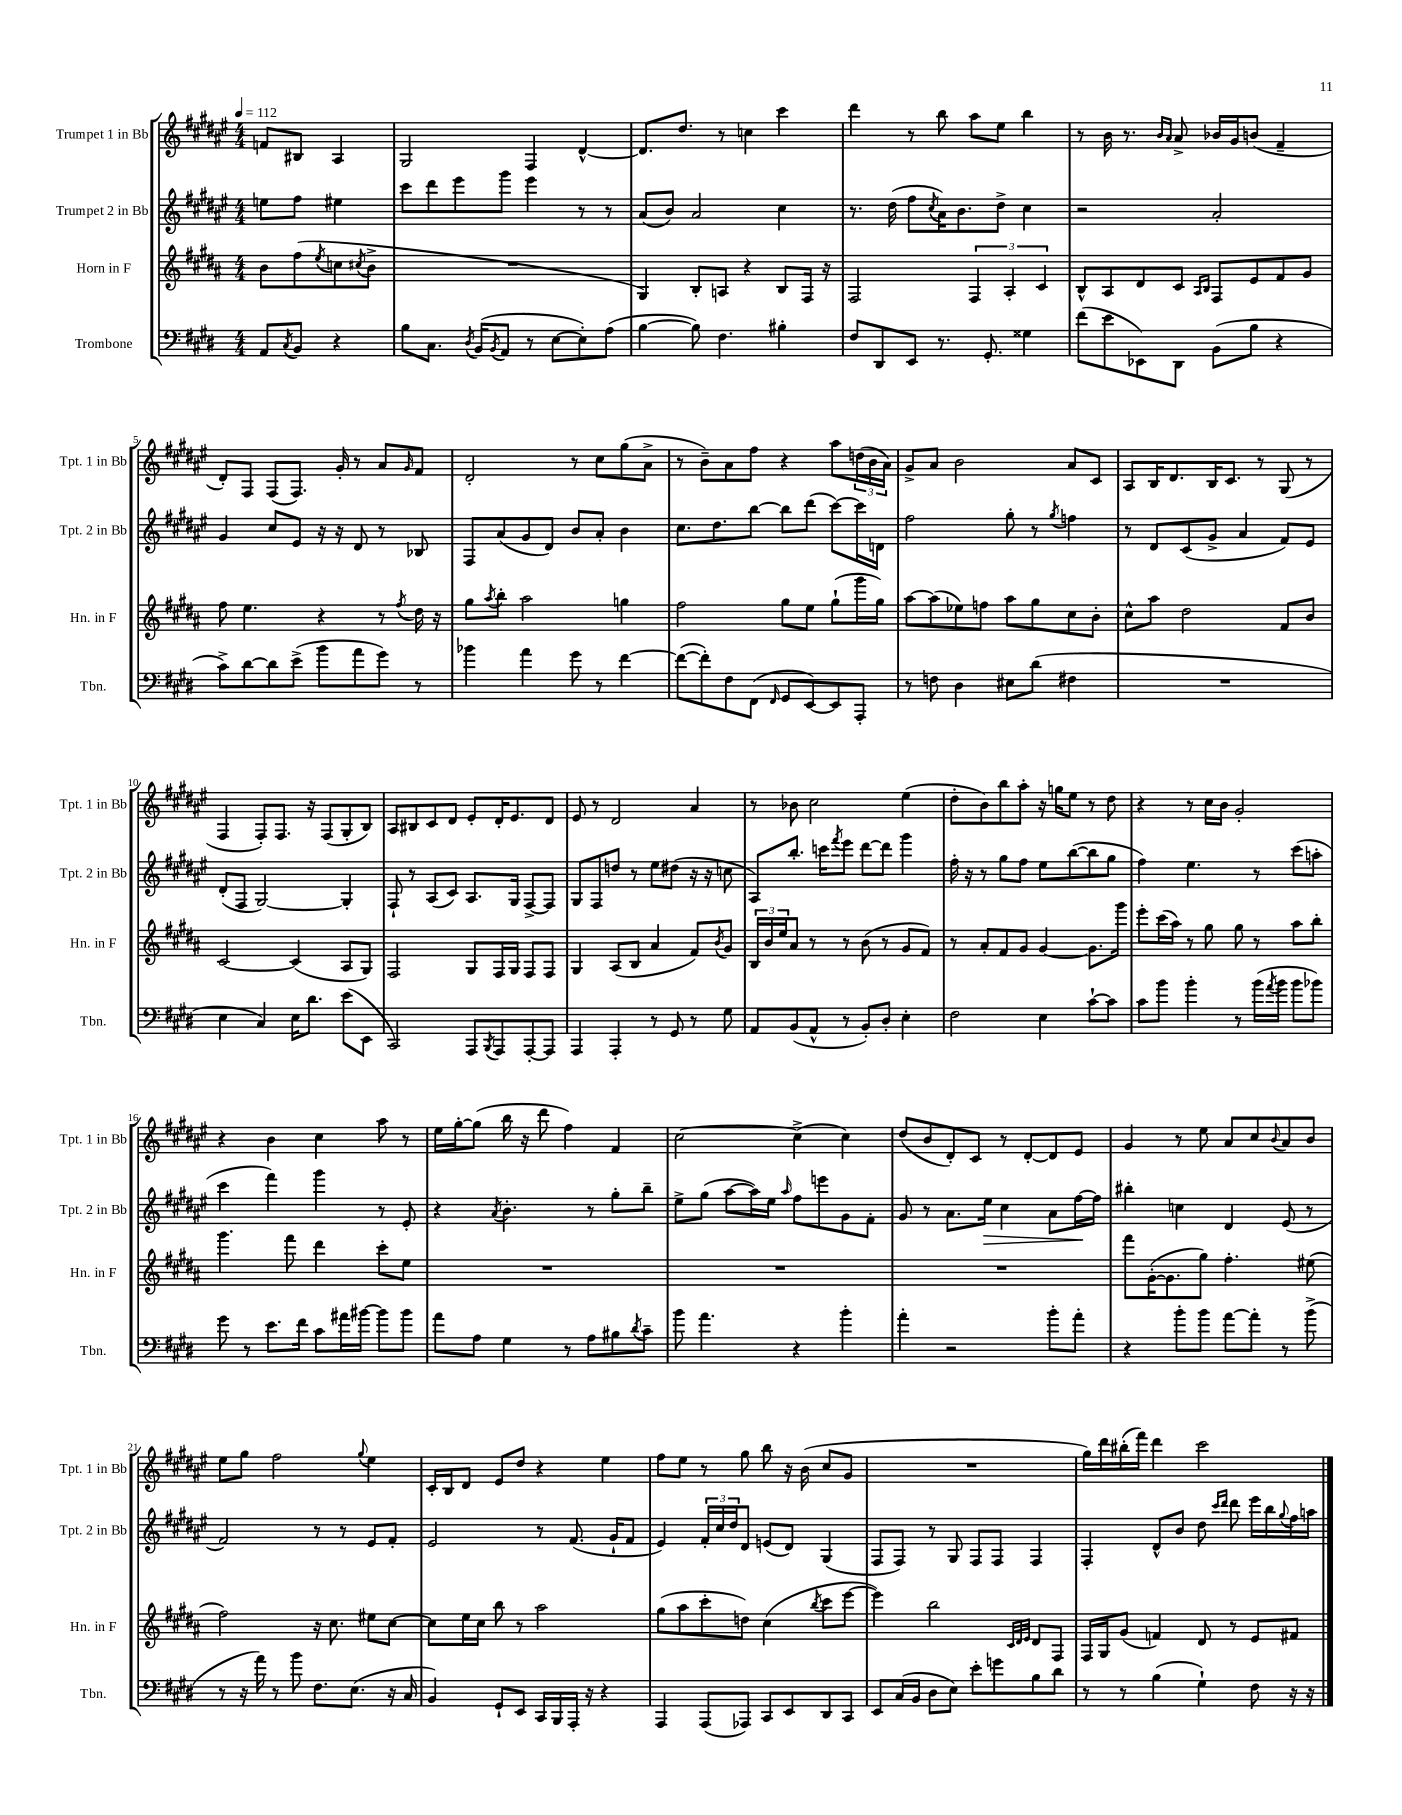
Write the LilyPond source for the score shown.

<<
\new StaffGroup <<
\new Staff = "s0" \with { instrumentName = "Trumpet 1 in Bb" shortInstrumentName = "Tpt. 1 in Bb" } {
    \clef treble \key fis \major \numericTimeSignature \time 4/4 \partial 2 \tempo 4 = 112
    f'8 bis8 ais4 |
    gis2 fis4 dis'4~-^ |
    dis'8. dis''8. r8 c''4 cis'''4 |
    dis'''4 r8 b''8 ais''8 eis''8 b''4 |
    r8 b'16 r8. \grace { b'16 ais'16 } ais'8-> bes'16 gis'16 b'8( fis'4-- |
    dis'8-.) fis8 fis8( fis8.) gis'16-. r8 ais'8 \grace { gis'16 } fis'8 |
    dis'2-. r8 cis''8 gis''8( ais'8-> |
    r8 b'8--) ais'8 fis''8 r4 ais''8 \tuplet 3/2 { d''16( b'16 ais'16) } |
    gis'8-> ais'8 b'2 ais'8 cis'8 |
    ais8 b16 dis'8. b16 cis'8. r8 gis8( r8 |
    fis4 fis8-.) fis8. r16 fis8( gis8-. b8) |
    ais8 bis8 cis'8 dis'8 eis'8-. dis'16-. eis'8. dis'8 |
    eis'8 r8 dis'2 ais'4 |
    r8 bes'8 cis''2 eis''4( |
    dis''8-. b'8) b''8 ais''8-. r16 g''16 eis''8 r8 dis''8 |
    r4 r8 cis''16 b'16 gis'2-. |
    r4 b'4 cis''4 ais''8 r8 |
    eis''16 gis''16~-. gis''8( b''16 r16 dis'''8 fis''4) fis'4 |
    cis''2~ cis''4->( cis''4) |
    dis''8( b'8 dis'8-.) cis'8 r8 dis'8~-. dis'8 eis'8 |
    gis'4 r8 eis''8 ais'8 cis''8 \appoggiatura { b'8 } ais'8 b'8 |
    eis''8 gis''8 fis''2 \appoggiatura { gis''8 } eis''4 |
    cis'16-. b16 dis'8 eis'8 dis''8 r4 eis''4 |
    fis''8 eis''8 r8 gis''8 b''8 r16 b'16( cis''8 gis'8 |
    R1 |
    gis''16) dis'''16 bis''16-.( fis'''16) dis'''4 cis'''2 \bar "|." |
}
\new Staff = "s1" \with { instrumentName = "Trumpet 2 in Bb" shortInstrumentName = "Tpt. 2 in Bb" } {
    \clef treble \key fis \major \numericTimeSignature \time 4/4 \partial 2
    e''8 fis''8 eis''4 |
    cis'''8 dis'''8 eis'''8 gis'''8 eis'''4 r8 r8 |
    ais'8( b'8) ais'2 cis''4 |
    r8. dis''16( fis''8 \acciaccatura { cis''8 } ais'16) b'8. dis''8-> cis''4 |
    r2 ais'2-. |
    gis'4 cis''8 eis'8 r16 r16 dis'8 r8 bes8 |
    fis8 ais'8( gis'8 dis'8) b'8 ais'8-. b'4 |
    cis''8. dis''8. b''8~ b''8 dis'''8( cis'''8~) cis'''16 d'16 |
    fis''2 gis''8-. r8 \acciaccatura { gis''8 } f''4 |
    r8 dis'8 cis'8( gis'8-> ais'4 fis'8) eis'8 |
    dis'8-.( fis8 gis2~) gis4-. |
    fis8-! r8 ais8( cis'8) ais8. gis16 fis8~-> fis8 |
    gis8 fis8 d''8 r8 eis''8 dis''8( r16 r16 c''8 |
    ais8) b''8.-. c'''16 \acciaccatura { fis'''8 } eis'''8 dis'''8~ dis'''8 gis'''4 |
    fis''16-. r16 r8 gis''8 fis''8 eis''8 b''8~( b''8 gis''8 |
    fis''4) eis''4. r8 cis'''8( a''8-. |
    cis'''4 fis'''4) gis'''4 r8 eis'8-. |
    r4 \acciaccatura { ais'8 } b'4.-. r8 gis''8-. b''8-- |
    eis''8-> gis''8( ais''8~ ais''16) eis''16 \grace { ais''16 } fis''8 e'''8 gis'8 fis'8-. |
    gis'8 r8 ais'8. eis''16\> cis''4 ais'8 fis''16~\! fis''16 |
    bis''4-. c''4 dis'4 eis'8( r8 |
    fis'2) r8 r8 eis'8 fis'8-. |
    eis'2 r8 fis'8.( gis'16-! fis'8 |
    eis'4) \tuplet 3/2 { fis'16-. cis''16 dis''16 } dis'8 e'8( dis'8) gis4( |
    fis8 fis8) r8 gis8 fis8 fis8 fis4 |
    fis4-. dis'8-^ b'8 dis''8 \grace { cis'''16 dis'''16 } dis'''8 eis'''16 b''16 \appoggiatura { gis''8 } fis''16 a''16 \bar "|." |
}
\new Staff = "s2" \with { instrumentName = "Horn in F" shortInstrumentName = "Hn. in F" } {
    \clef treble \key b \major \numericTimeSignature \time 4/4 \partial 2
    b'8 fis''8( \acciaccatura { e''8 } c''8 \acciaccatura { cis''8 } b'8-> |
    R1 |
    gis4) b8-. a8 r4 b8 fis16 r16 |
    fis2 \tuplet 3/2 { fis4 ais4-. cis'4 } |
    b8-^ ais8 dis'8 cis'8 \grace { ais16 b16 } fis8 e'8 fis'8 gis'8 |
    fis''8 e''4. r4 r8 \acciaccatura { fis''8 } dis''16 r16 |
    gis''8 \acciaccatura { ais''8 } b''8-. ais''2 g''4 |
    fis''2 gis''8 e''8 gis''8-!( gis'''16 gis''16) |
    ais''8~ ais''8( ees''8) f''8 ais''8 gis''8 cis''8 b'8-. |
    cis''8-^ ais''8 dis''2 fis'8 b'8 |
    cis'2~ cis'4( ais8 gis8) |
    fis2 gis8 fis16 gis16 fis8 fis8 |
    gis4 ais8( b8 ais'4 fis'8) \acciaccatura { b'8 } gis'8 |
    \tuplet 3/2 { b16 b'16 e''16 } ais'8 r8 r8 b'8( r8 gis'8 fis'8) |
    r8 ais'8-. fis'8 gis'8 gis'4~ gis'8. gis'''16 |
    e'''8-. cis'''16( ais''16) r8 gis''8 gis''8 r8 ais''8 b''8-. |
    gis'''4. fis'''8 dis'''4 cis'''8-. e''8 |
    R1 |
    R1 |
    R1 |
    fis'''8 gis'16~-.( gis'8. gis''8) fis''4.-. eis''8( |
    fis''2) r16 cis''8. eis''8 cis''8~ |
    cis''8 e''16 cis''16 b''8 r8 ais''2 |
    gis''8( ais''8 cis'''8-. d''8) cis''4( \acciaccatura { b''8 } cis'''8 e'''8~ |
    e'''4) b''2 \grace { cis'32 dis'32 e'32 } dis'8 fis8 |
    fis16 gis16 gis'8( f'4) dis'8 r8 e'8 fis'8 \bar "|." |
}
\new Staff = "s3" \with { instrumentName = "Trombone" shortInstrumentName = "Tbn." } {
    \clef bass \key e \major \numericTimeSignature \time 4/4 \partial 2
    a,8 \acciaccatura { cis8 } b,8 r4 |
    b8 cis8. \acciaccatura { dis8 } b,16( \acciaccatura { b,8 } a,8 r8 e8~ e8-.) a8( |
    b4~ b8) fis4. bis4-. |
    fis8 dis,8 e,8 r8. gis,8.-. gisis4 |
    fis'8( e'8 ees,8) dis,8 b,8( b8 r4 |
    cis'8->) dis'8~ dis'8 e'8->( b'8 a'8 gis'8) r8 |
    bes'4 a'4 gis'8 r8 fis'4~ |
    fis'8~( fis'8-.) fis8 fis,8( \grace { fis,16 } gis,8 e,8~) e,8 a,,8-. |
    r8 f8 dis4 eis8 dis'8( fis4 |
    R1 |
    e4 cis4) e16 dis'8. e'8( e,8 |
    cis,2) a,,8 \acciaccatura { b,,8 } a,,8 a,,8~-. a,,8 |
    a,,4 a,,4-. r8 gis,8 r8 gis8 |
    a,8 b,8( a,8-^ r8 b,8-.) dis8-. e4-. |
    fis2 e4 cis'8~-! cis'8 |
    cis'8 b'8 b'4-. r8 b'16( \acciaccatura { a'8 } b'16 b'8 bes'8) |
    gis'8 r8 e'8. fis'16 cis'8 ais'16 bis'16~ bis'8 bis'8 |
    a'8 a8 gis4 r8 a8 bis8 \acciaccatura { dis'8 } cis'8-- |
    b'8 a'4. r4 b'4-. |
    a'4-. r2 b'8-. a'8-. |
    r4 b'8-. b'8 a'8~ a'8-. r8 b'8->( |
    r8 r16 a'16) r8 b'8 fis8. e8.( r16 cis16 |
    b,4) gis,8-! e,8 cis,16 b,,16 a,,16-. r16 r4 |
    a,,4 a,,8( aes,,8) cis,8 e,8 dis,8 cis,8 |
    e,8 cis16( b,16 dis8 e8) e'8-. g'8 b8 dis'8 |
    r8 r8 b4( gis4-!) fis8 r16 r16 \bar "|." |
}
>>
>>
